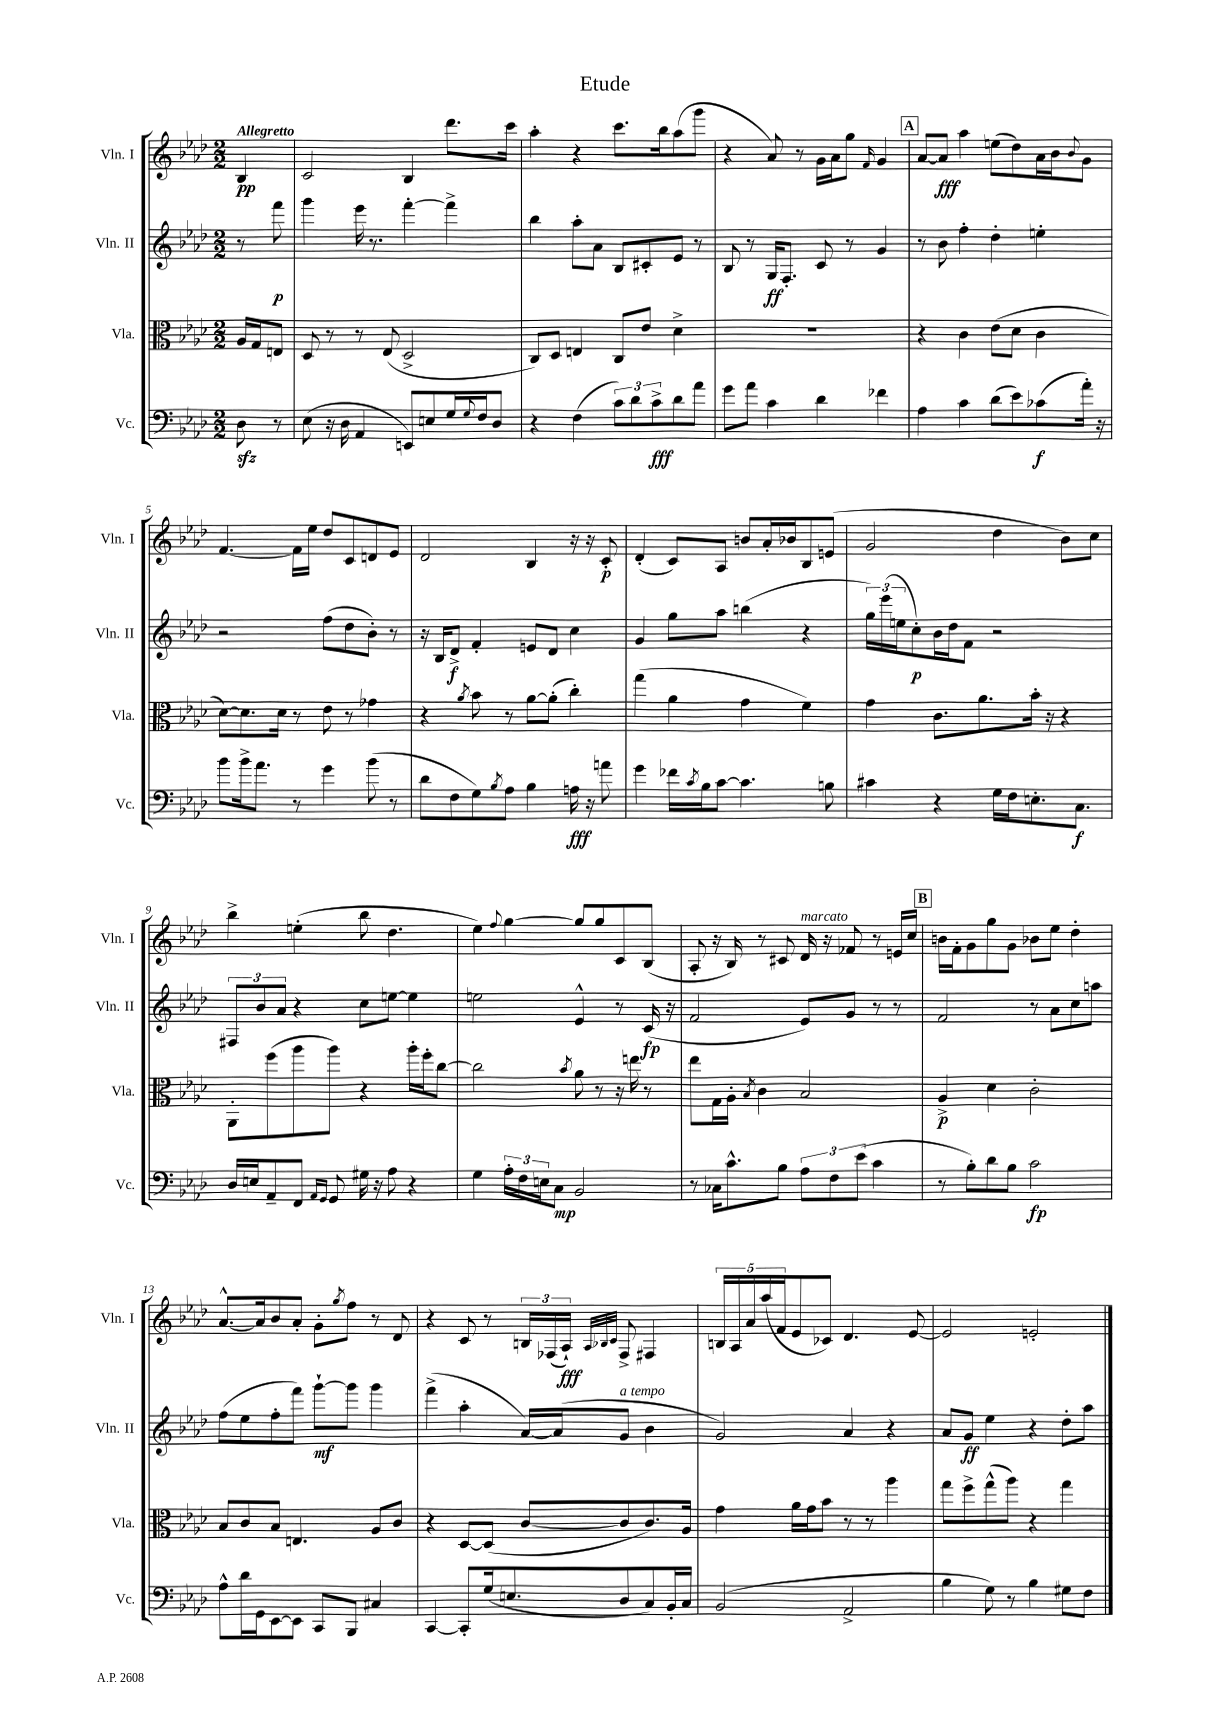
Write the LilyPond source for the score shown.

\header { title = "Etude" }
<<
\new StaffGroup <<
\new Staff = "s0" \with { instrumentName = "Vln. I" shortInstrumentName = "Vln. I" } {
    \clef treble \key aes \major \numericTimeSignature \time 2/2 \partial 4 \tempo "Allegretto"
    bes4\pp |
    c'2 bes4 des'''8. c'''16 |
    aes''4-. r4 c'''8. bes''16 aes''8( g'''8 |
    r4 aes'8) r8 g'16 aes'16 g''8 \grace { f'16 } g'4 |
    \mark \markup { \box "A" } aes'8~ aes'8\fff aes''4 e''8( des''8) aes'16 bes'16 \appoggiatura { bes'8 } g'8 |
    f'4.~ f'16 ees''16 des''8 c'8 d'8 ees'8 |
    des'2 bes4 r16 r16 c'8-.\p |
    des'4-.( c'8) aes8 b'8 aes'16-. bes'16 bes8 e'8( |
    g'2 des''4 bes'8) c''8 |
    bes''4-> e''4-.( bes''8 des''4. |
    ees''4) \appoggiatura { f''8 } g''4~ g''8 g''8 c'8 bes8( |
    aes8-. r16 bes16) r8 cis'8 des'16^\markup { \italic "marcato" } r16 fes'8 r8 e'16 c''16 |
    \mark \markup { \box "B" } b'16 f'16-. g'8 g''8 g'8 bes'8 ees''8 des''4-. |
    aes'8.~-^ aes'16 bes'8 aes'8-. g'8-. \acciaccatura { g''8 } f''8 r8 des'8 |
    r4 c'8 r8 \tuplet 3/2 { b16 fes16( aes16-!\fff) } \grace { aes32 bes32 c'32 } fes8-> fis4 |
    \tuplet 5/4 { b16 aes16 aes'16 aes''16( f'16 } ees'8 ces'8) des'4. ees'8~ |
    ees'2 e'2-. \bar "|." |
}
\new Staff = "s1" \with { instrumentName = "Vln. II" shortInstrumentName = "Vln. II" } {
    \clef treble \key aes \major \numericTimeSignature \time 2/2 \partial 4
    r8 f'''8\p |
    g'''4 ees'''16 r8. f'''4~-. f'''4-> |
    bes''4 aes''8-. aes'8 bes8 cis'8-. ees'8 r8 |
    bes8 r8 g16\ff f8.-. c'8 r8 g'4 |
    \mark \markup { \box "A" } r8 bes'8 f''4-. des''4-. e''4-. |
    r2 f''8( des''8 bes'8-.) r8 |
    r16 bes16 des'8->\f f'4-. e'8 des'8 c''4 |
    g'4 g''8 aes''8 b''4( r4 |
    \tuplet 3/2 { g''16) ees'''16( e''16 } c''8-.\p) bes'16 des''16 f'8 r2 |
    \tuplet 3/2 { fis8 bes'8 aes'8 } r4 c''8 e''8~ e''4 |
    e''2 ees'4-^ r8 c'16\fp( r16 |
    f'2 ees'8) g'8 r8 r8 |
    \mark \markup { \box "B" } f'2 r8 aes'8 c''8 a''8 |
    f''8( ees''8 f''8-. f'''8) g'''8~-!\mf g'''8 g'''4 |
    f'''4->( aes''4-. aes'16~) aes'16( g'8^\markup { \italic "a tempo" } bes'4 |
    g'2) aes'4 r4 |
    aes'8 g'8\ff ees''4 r4 des''8-. aes''8 \bar "|." |
}
\new Staff = "s2" \with { instrumentName = "Vla." shortInstrumentName = "Vla." } {
    \clef alto \key aes \major \numericTimeSignature \time 2/2 \partial 4
    aes16 g16 e8 |
    des8 r8 r8 ees8( des2-> |
    c8) des8 e4 c8 ees'8 des'4-> |
    R1 |
    \mark \markup { \box "A" } r4 c'4 ees'8( des'8 c'4 |
    des'8~) des'8. des'16 r8 ees'8 r8 ges'4 |
    r4 \acciaccatura { aes'8 } bes'8 r8 aes'8~ aes'8-.( c''4-.) |
    g''4( aes'4 g'4 f'4) |
    g'4 c'8. aes'8. bes'16-. r16 r4 |
    aes,8-. f''8( aes''8 aes''8) r4 aes''16-. f''16-. c''8~ |
    c''2 \acciaccatura { bes'8 } aes'8 r8 r16 e''16 r8 |
    ees''8 g16 aes16-. \acciaccatura { bes8 } c'4 bes2 |
    \mark \markup { \box "B" } aes4->\p des'4 c'2-. |
    bes8 c'8 bes8 e4. aes8 c'8 |
    r4 des8~ des8( c'8~ c'8 c'8.) aes16 |
    g'4 aes'16 g'16 bes'8 r8 r8 aes''4 |
    g''8 f''8-> g''8-^( aes''8) r4 g''4 \bar "|." |
}
\new Staff = "s3" \with { instrumentName = "Vc." shortInstrumentName = "Vc." } {
    \clef bass \key aes \major \numericTimeSignature \time 2/2 \partial 4
    des8\sfz r8 |
    ees8( r16 des16 aes,4 e,8) e8 g16 \appoggiatura { g8 } f16 des8 |
    r4 f4( \tuplet 3/2 { c'8) des'8 c'8->\fff } des'8 aes'8 |
    g'8 aes'8 c'4 des'4 fes'4 |
    \mark \markup { \box "A" } aes4 c'4 des'8( ees'8) ces'8\f( aes'16-.) r16 |
    bes'8 bes'16-> aes'8. r8 g'4 bes'8( r8 |
    des'8 f8 g8) \acciaccatura { bes8 } aes8 bes4 a16\fff r16 a'8 |
    g'4 fes'16 \acciaccatura { c'8 } bes16 c'8~ c'4. b8 |
    cis'4 r4 g16 f16 e8.-. c8.\f |
    des16 e16 aes,8-- f,8 \grace { aes,16 g,16 } g,8 gis16 r16 aes8 r4 |
    g4 \tuplet 3/2 { aes16-. f16 e16 } c8\mp bes,2 |
    r8 ces16 c'8.-^ bes8 \tuplet 3/2 { aes8 f8 ees'8( } c'4 |
    \mark \markup { \box "B" } r8 bes8-.) des'8 bes8 c'2\fp |
    aes8-^ des'16 g,16 ees,8~ ees,8 c,8 bes,,8 cis4 |
    c,4~ c,8-. g16( e8. des8 c8) bes,16-. c16 |
    bes,2( aes,2-> |
    bes4 g8) r8 bes4 gis8 f8 \bar "|." |
}
>>
>>
